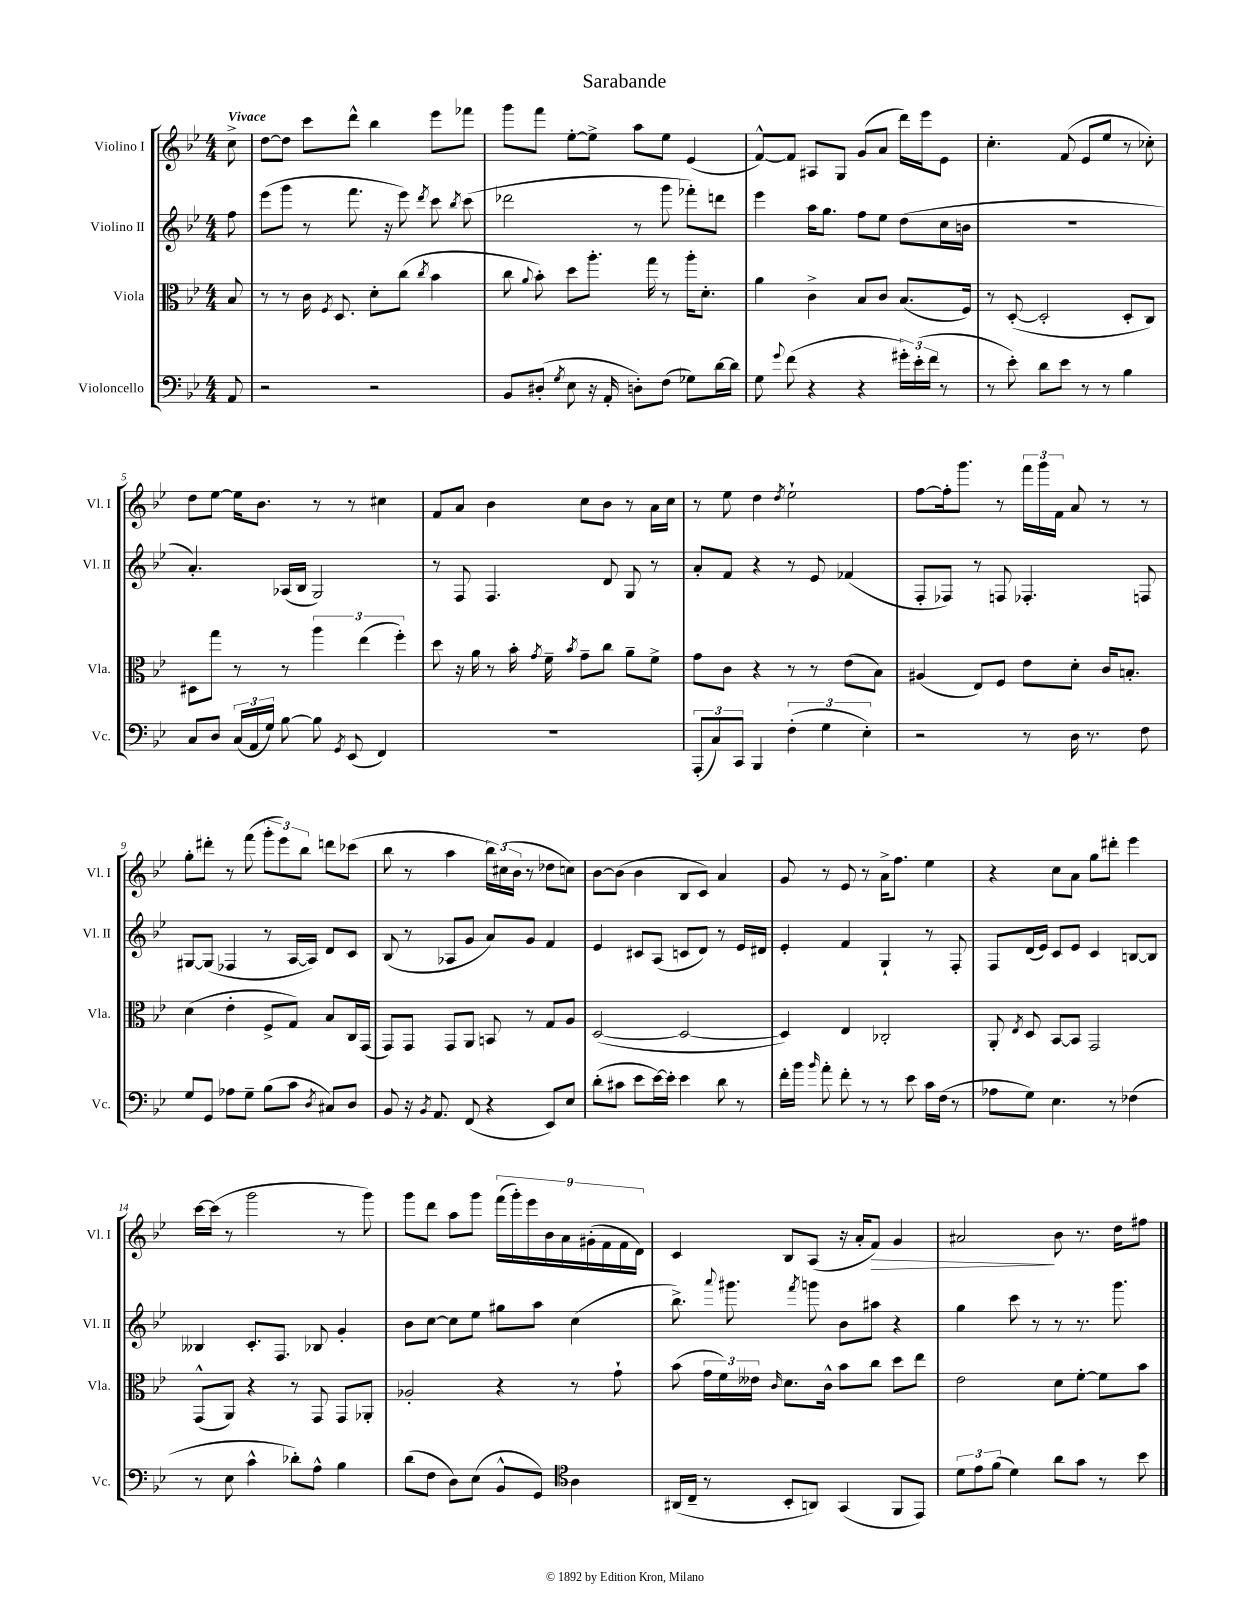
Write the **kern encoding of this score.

**kern	**kern	**kern	**kern	**dynam
*part4	*part3	*part2	*part1	*part1
*staff4	*staff3	*staff2	*staff1	*staff1
*I"Violoncello	*I"Viola	*I"Violino II	*I"Violino I	*
*I'Vc.	*I'Vla.	*I'Vl. II	*I'Vl. I	*
*clefF4	*clefC3	*clefG2	*clefG2	*
*k[b-e-]	*k[b-e-]	*k[b-e-]	*k[b-e-]	*
*M4/4	*M4/4	*M4/4	*M4/4	*
=	=	=	=	=
!	!	!	!LO:TX:a:B:t=Vivace	!
8AA/	8B-/	8ff\	8cc^\	.
=1	=1	=1	=1	=1
2r	8r	(8eee-\L	[8dd\L	.
.	8r	8ggg\J	8dd\J]	.
.	16c\	8r	8ccc\L	.
.	8qF/	.	.	.
.	8.D/	.	.	.
.	.	8.fff\	8ddd^^\J	.
2r	8d'\L	.	4bb-\	.
.	.	16r	.	.
.	(8cc\J	8eee-\)	.	.
.	8qcc/	8qddd/	.	.
.	4b-\	8ccc\	8eee-\L	.
.	.	8qbb-/	.	.
.	.	(8ccc\	8fff-X\J	.
=2	=2	=2	=2	=2
8BB-/L	8cc\	2ddd-X\	8ggg\L	.
.	8qqa/	.	.	.
(8D#X'/J	8b-'\)	.	8fff\J	.
8qG/	.	.	.	.
8E-\	8dd\L	.	[8ee-'\L	.
16r	8.aa'\J	.	8ee-^\J]	.
16AA'/	.	.	.	.
8Dn'\L)	.	8r	8aa\L	.
.	16gg\	.	.	.
(8F\J	8r	8ggg\	8ee-\J	.
8G-X\L)	16aa'\KL	8fff-X'\L)	(4e-/	.
.	8.d'\J	.	.	.
[16d\L	.	8dddn\J	.	.
16d\JJ]	.	.	.	.
=3	=3	=3	=3	=3
8G\	4a\	4eee-\	[8f^^/L)	.
8qqg/	.	.	.	.
(8f\	.	.	8f/J]	.
4r	4c^\	16aa\KL	8A#X/L	.
.	.	8.gg\J	.	.
.	.	.	8G/J	.
4r	8B-/L	8ff\L	(8g/L	.
.	8c/J	8ee-\J	8a/J	.
24g#X'\LL)	(8.B-/L	(8dd\L	16ddd\LL)	.
(24e-'\	.	.	.	.
.	.	.	16eee-\J	.
24f\JJ	.	.	.	.
8r	.	16cc\L	8e-\J	.
.	16F/Jk)	16bn\JJ	.	.
=4	=4	=4	=4	=4
8r	8r	1r	4.cc'\	.
8e-'\)	([8D'/	.	.	.
8d\L	2D'/]	.	.	.
8e-\J	.	.	(8f/	.
8r	.	.	8e-/L	.
8r	.	.	8ee-/J	.
4B-\	8D'/L	.	8r	.
.	8C/J)	.	8cc-X'\)	.
!!LO:LB:g=z
=5	=5	=5	=5	=5
8C/L	8D#X\L	4.a'/)	8dd\L	.
8D/J	8gg\J	.	[8ee-\J	.
(24C/LL	8r	.	16ee-\KL]	.
24AA/	.	.	.	.
.	.	.	8.b-\J	.
24G/JJ)	.	.	.	.
[8B-\	8r	(16A-X/LL	.	.
.	.	16B-/JJ	.	.
8B-\]	6aa\	2G/)	8r	.
8qGG/	.	.	.	.
(8EE-/	.	.	8r	.
.	(6ee-\	.	.	.
4FF/)	.	.	4cc#X\	.
.	6ff'\)	.	.	.
=6	=6	=6	=6	=6
1r	8dd\	8r	8f/L	.
.	16r	8F/	8a/J	.
.	16a\	.	.	.
.	8r	4.F/	4b-\	.
.	16b-'\	.	.	.
.	8qg/	.	.	.
.	16f~\	.	.	.
.	8qb-/	.	.	.
.	8g~\L	.	8cc\L	.
.	8cc\J	8d/	8b-\J	.
.	8a~\L	8G/	8r	.
.	8f^\J	8r	16a\LL	.
.	.	.	16cc\JJ	.
=7	=7	=7	=7	=7
(12AAA'/L	8g\L	8a'/L	8r	.
12C/)	.	.	.	.
.	8c\J	8f/J	8ee-\	.
12CC/J	.	.	.	.
4BBB-/	4r	4r	4dd\	.
.	.	.	8qdd/	.
(6F'\	8r	8r	2ee-`\	.
.	8r	8e-/	.	.
6G\	.	.	.	.
.	(8e-\L	(4f-X/	.	.
6E-'\)	.	.	.	.
.	8B-\J)	.	.	.
=8	=8	=8	=8	=8
2r	(4A#X/	8F'/L	[8ff\L	.
.	.	8F-X/J)	16ff'\k]	.
.	.	.	8.ggg\J	.
.	8E-/L)	8r	.	.
.	8F/J	8Fn/	8r	.
8r	8e-\L	4.F-X'/	24fff\LL	.
.	.	.	24ggg\	.
.	.	.	24f\JJ	.
16D\	8d'\J	.	8a/	.
8.r	.	.	.	.
.	16c/KL	.	8r	.
.	8.Bn'/J	.	.	.
8F\	.	8Fn/	8r	.
!!LO:LB:g=z
=9	=9	=9	=9	=9
8G/L	(4d\	[8G#X/L	8gg'\L	.
8GG/J	.	(8G#/J]	8ddd#X'\J	.
8A-X\L	4e-'\	4F-X/	8r	.
8G~\J	.	.	(8fff\	.
(8B-\L	8F^/L	8r	12ggg'\L	.
.	.	.	12eee-\)	.
8c\J	8G/J)	[16A/LL	.	.
.	.	.	12bb-\J	.
.	.	16A/JJ])	.	.
8qD/	.	.	.	.
8C#X/L)	8B-/L	8d/L	8dddn\L	.
8D/J	16C/L	8c/J	(8ccc-X\J	.
.	(16GG/JJ	.	.	.
=10	=10	=10	=10	=10
8BB-/	8GG/L)	(8B-/	8bb-\	.
16r	8GG/J	8r	8r	.
8qBB-/	.	.	.	.
8.AA/	.	.	.	.
.	8GG/L	8A-X/L	4aa\	.
(8FF/	8AA/J	8g/J	.	.
4r	8BBn/	8a/L)	24bb-\LL)	.
.	.	.	(24cc#X\	.
.	.	.	24b-\JJ	.
.	8r	8g/J	8r	.
8EE-/L)	8G/L	4f/	8dd-X\L	.
8E-/J	8A/J	.	8ccn\J)	.
=11	=11	=11	=11	=11
(8d'\L	([2D/	4e-/	[8b-\L	.
8c#X\J	.	.	(8b-\J]	.
8e-\L	.	8c#X/L	4b-\	.
[16e-\L)	.	(8A/J	.	.
16e-'\JJ]	.	.	.	.
4e-\	2D/_	8cn/L	8B-/L	.
.	.	8d/J)	8c/J)	.
8d\	.	8r	4a/	.
8r	.	16e-/LL	.	.
.	.	16d#X/JJ	.	.
=12	=12	=12	=12	=12
16f'\LL	4D/])	4e-'/	8g/	.
16b-\JJ	.	.	.	.
16qqb-/	.	.	.	.
8a'\	.	.	8r	.
8f'\	4E-/	4f/	8e-/	.
8r	.	.	8r	.
8r	2C-X'/	4G`/	16a^\KL	.
.	.	.	8.ff\J	.
8e-\	.	.	.	.
16c\LL	.	8r	4ee-\	.
(16F\JJ	.	.	.	.
8r	.	8F'/	.	.
=13	=13	=13	=13	=13
8A-X\L	8AA'/	8F/L	4r	.
.	8qE-/	.	.	.
8G\J)	8D/	(16d/L	.	.
.	.	16e-/JJ)	.	.
4.E-\	[8BB-/L	8c/L	8cc\L	.
.	8BB-/J]	8e-/J	8a\J	.
.	2GG/	4c/	8gg\L	.
8r	.	.	8ddd#X'\J	.
(4F-X\	.	[8Bn/L	4eee-\	.
.	.	8B/J]	.	.
!!LO:LB:g=z
=14	=14	=14	=14	=14
8r	(8GG^^/L	4B--X/	[16ccc\LL	.
.	.	.	(16ccc\JJ]	.
8E-\	8AA/J)	.	8r	.
4c^^\	4r	8.c'/L	2ggg\	.
.	.	8.F/J	.	.
8d-X'\L)	8r	.	.	.
8A^^\J	8GG/	8B-X/	.	.
4B-\	8GG/L	4g'/	8r	.
.	8AA-X'/J	.	8ggg\)	.
=15	=15	=15	=15	=15
(8d\L	2A-X'/	8b-\L	8ggg\L	.
8F\J	.	[8cc\J	8ddd\J	.
8D\L)	.	8cc\L]	8aa\L	.
(8E-\J	.	8ee-\J	8ggg\J	.
8BB-^^/L	4r	8gg#X\L	(18fff\LL	.
.	.	.	18ggg'\)	.
.	.	.	18eee-\	.
8GG/J)	.	8aa\J	.	.
.	.	.	18b-\	.
.	.	.	18a\	.
*clefC4	*	*	*	*
4A\	8r	(4cc\	.	.
.	.	.	(18g#X'\	.
.	.	.	18f\	.
.	8g`\	.	.	.
.	.	.	18f\	.
.	.	.	18d\JJ)	.
=16	=16	=16	=16	=16
(16AA#X/LL	(8b-\	8.bb-^\)	4c/	.
16C~/JJ	.	.	.	.
8r	24g\LL	.	.	.
.	24f\)	.	.	.
.	.	8qqaaa/	.	.
.	.	8.ggg#X\	.	.
.	24e--X\JJ	.	.	.
.	16qqc/	.	.	.
8BB-'/L	8.d\L	.	8B-/L	.
.	.	8qfff/	.	.
8AAn/J)	.	8gggn\	(8A/J	.
.	16c^^\Jk	.	.	.
(4GG/	8b-\L	8b-\L	16r	.
.	.	.	16a'/KL	.
!	!	!	!	!LO:HP:b
.	8cc\J	8aa#X\J	8f/J)	>
8FF/L	8dd\L	4r	4g/	.
8EE-/J)	8ee-\J	.	.	.
=17	=17	=17	=17	=17
12d\L	2e-\	4gg\	2a#X/	.
12e-\	.	.	.	.
(12f\J	.	.	.	.
4d\)	.	8ccc\	.	.
.	.	8r	.	.
8a\L	8d\L	8r	8b-\	]
8g\J	[8f'\J	8.r	8.r	.
8r	8f\L]	.	.	.
.	.	8.ggg\	16dd\KL	.
8b-\	8b-\J	.	8ff#X\J	.
==	==	==	==	==
*-	*-	*-	*-	*-
